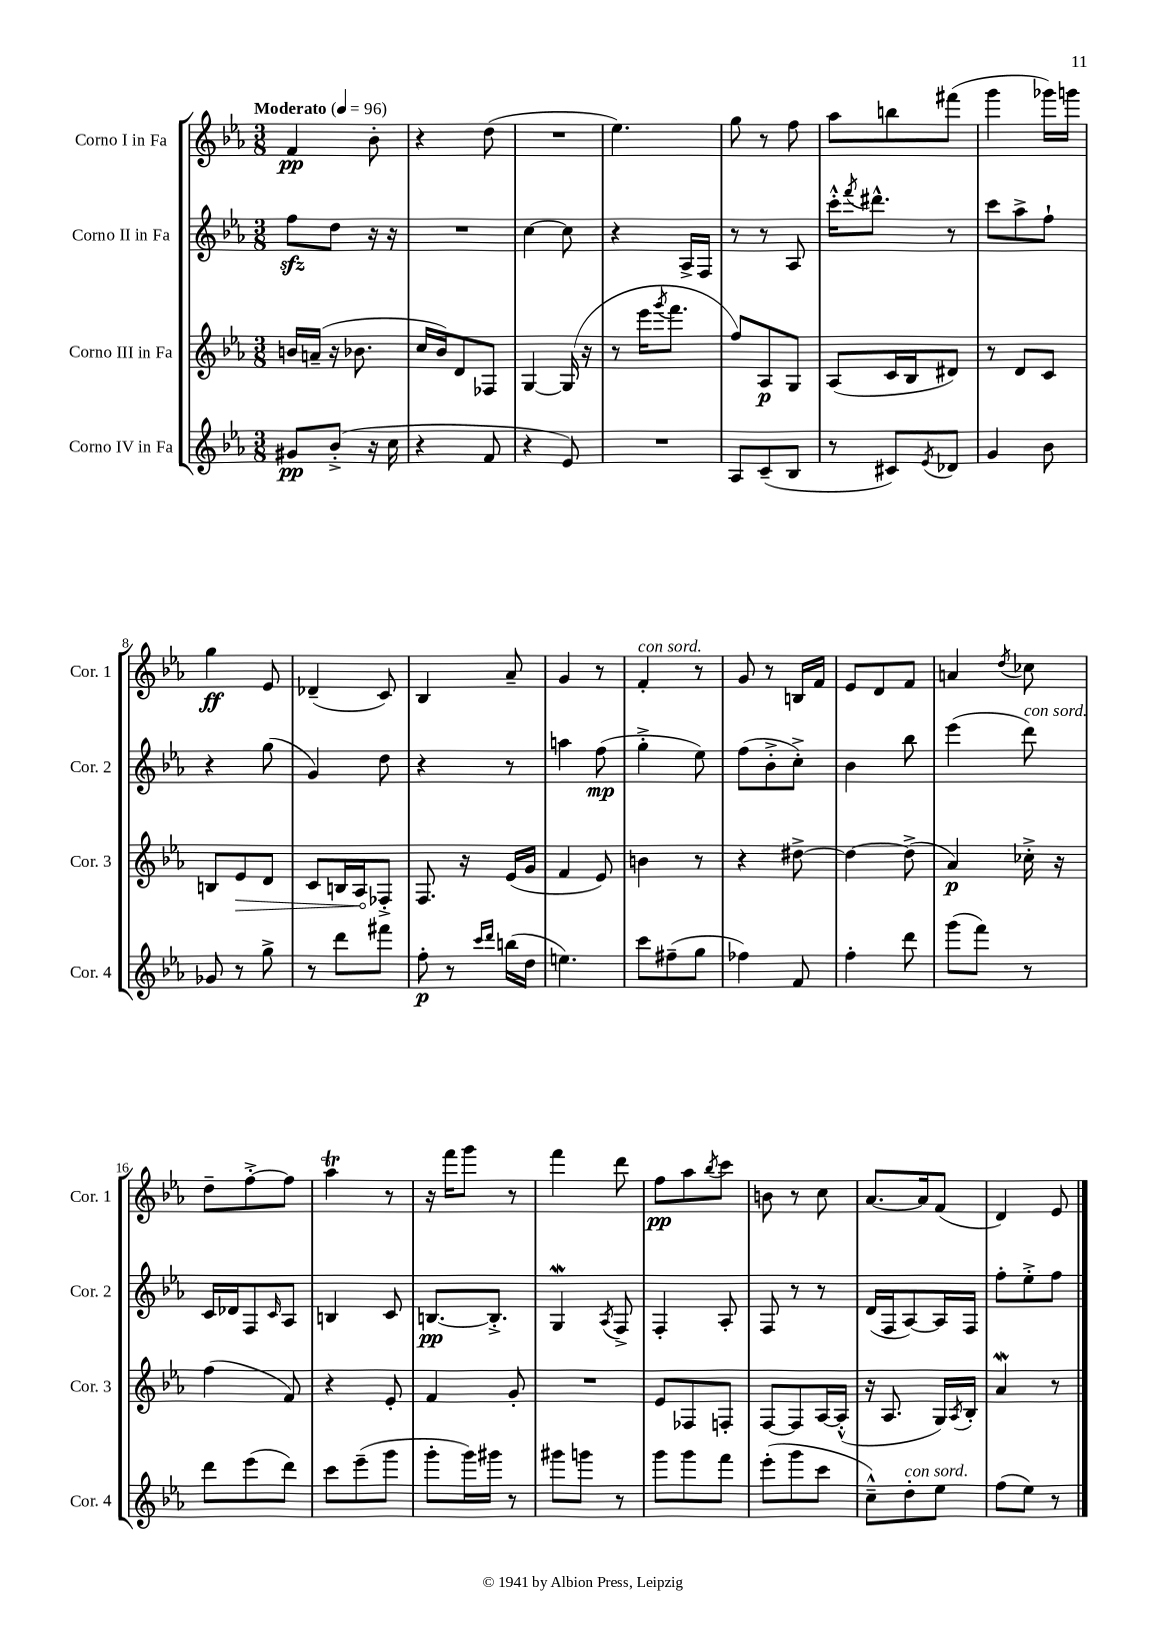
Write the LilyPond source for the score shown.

<<
\new StaffGroup <<
\new Staff = "s0" \with { instrumentName = "Corno I in Fa" shortInstrumentName = "Cor. 1" } {
    \clef treble \key ees \major \numericTimeSignature \time 3/8 \tempo "Moderato" 4 = 96
    f'4\pp bes'8-. |
    r4 d''8( |
    R4. |
    ees''4.) |
    g''8 r8 f''8 |
    aes''8 b''8 fis'''8( |
    g'''4 ges'''16) g'''16 |
    g''4\ff ees'8 |
    des'4--( c'8) |
    bes4 aes'8-- |
    g'4 r8 |
    f'4-.^\markup { \italic "con sord." } r8 |
    g'8 r8 b16 f'16 |
    ees'8 d'8 f'8 |
    a'4 \acciaccatura { d''8 } ces''8 |
    d''8-- f''8~-.-> f''8 |
    aes''4\trill r8 |
    r16 f'''16 g'''8 r8 |
    f'''4 d'''8 |
    f''8\pp aes''8 \acciaccatura { bes''8 } c'''8 |
    b'8 r8 c''8 |
    aes'8.~ aes'16 f'8( |
    d'4) ees'8 \bar "|." |
}
\new Staff = "s1" \with { instrumentName = "Corno II in Fa" shortInstrumentName = "Cor. 2" } {
    \clef treble \key ees \major \numericTimeSignature \time 3/8
    f''8\sfz d''8 r16 r16 |
    R4. |
    c''4~ c''8 |
    r4 aes16-> f16 |
    r8 r8 aes8 |
    c'''16-.-^ \acciaccatura { f'''8 } dis'''8.-^ r8 |
    c'''8 aes''8-> f''8-! |
    r4 g''8( |
    g'4) d''8 |
    r4 r8 |
    a''4 f''8\mp( |
    g''4-.-> ees''8) |
    f''8( bes'8-.-> c''8-.->) |
    bes'4 bes''8 |
    ees'''4( d'''8^\markup { \italic "con sord." }) |
    c'16 des'16 f8 \grace { c'16 } aes8 |
    b4 c'8 |
    b8.~\pp b8.-.-> |
    g4\mordent \acciaccatura { aes8 } f8-> |
    f4-. aes8-. |
    f8 r8 r8 |
    d'16( f16 aes8~) aes16 f16 |
    f''8-. ees''8-.-> f''8 \bar "|." |
}
\new Staff = "s2" \with { instrumentName = "Corno III in Fa" shortInstrumentName = "Cor. 3" } {
    \clef treble \key ees \major \numericTimeSignature \time 3/8
    b'16 a'16--( r16 bes'8. |
    c''16 bes'16) d'8 fes8 |
    g4~ g16( r16 |
    r8 ees'''16 \acciaccatura { g'''8 } f'''8. |
    f''8) aes8\p g8 |
    aes8( c'16 bes16 dis'8) |
    r8 d'8 c'8 |
    b8 \once \override Hairpin.circled-tip = ##t ees'8\> d'8 |
    c'8 b16 aes16\! fes8-.-> |
    f8. r16 ees'16( g'16 |
    f'4 ees'8) |
    b'4 r8 |
    r4 dis''8~-> |
    dis''4~ dis''8->( |
    aes'4\p) ces''16-.-> r16 |
    f''4( f'8) |
    r4 ees'8-. |
    f'4 g'8-. |
    R4. |
    ees'8 fes8 f8-. |
    f8~ f8 aes16~ aes16-.-^( |
    r16 aes8. g16) \acciaccatura { aes8 } bes16-. |
    aes'4\mordent r8 \bar "|." |
}
\new Staff = "s3" \with { instrumentName = "Corno IV in Fa" shortInstrumentName = "Cor. 4" } {
    \clef treble \key ees \major \numericTimeSignature \time 3/8
    gis'8\pp bes'8-.->( r16 c''16 |
    r4 f'8 |
    r4 ees'8) |
    R4. |
    aes8 c'8--( bes8 |
    r8 cis'8) \acciaccatura { ees'8 } des'8 |
    g'4 bes'8 |
    ges'8 r8 g''8-> |
    r8 d'''8 fis'''8 |
    f''8-.\p r8 \grace { c'''16 d'''16 } b''16( d''16 |
    e''4.) |
    c'''8 fis''8--( g''8 |
    fes''4) f'8 |
    f''4-. d'''8 |
    g'''8( f'''8) r8 |
    d'''8 ees'''8( d'''8) |
    c'''8 ees'''8--( g'''8 |
    g'''8-. g'''16) gis'''16 r8 |
    gis'''8 g'''8 r8 |
    g'''8 g'''8 f'''8 |
    ees'''8-.( g'''8 c'''8 |
    c''8---^) d''8-.^\markup { \italic "con sord." } ees''8 |
    f''8( ees''8) r8 \bar "|." |
}
>>
>>
